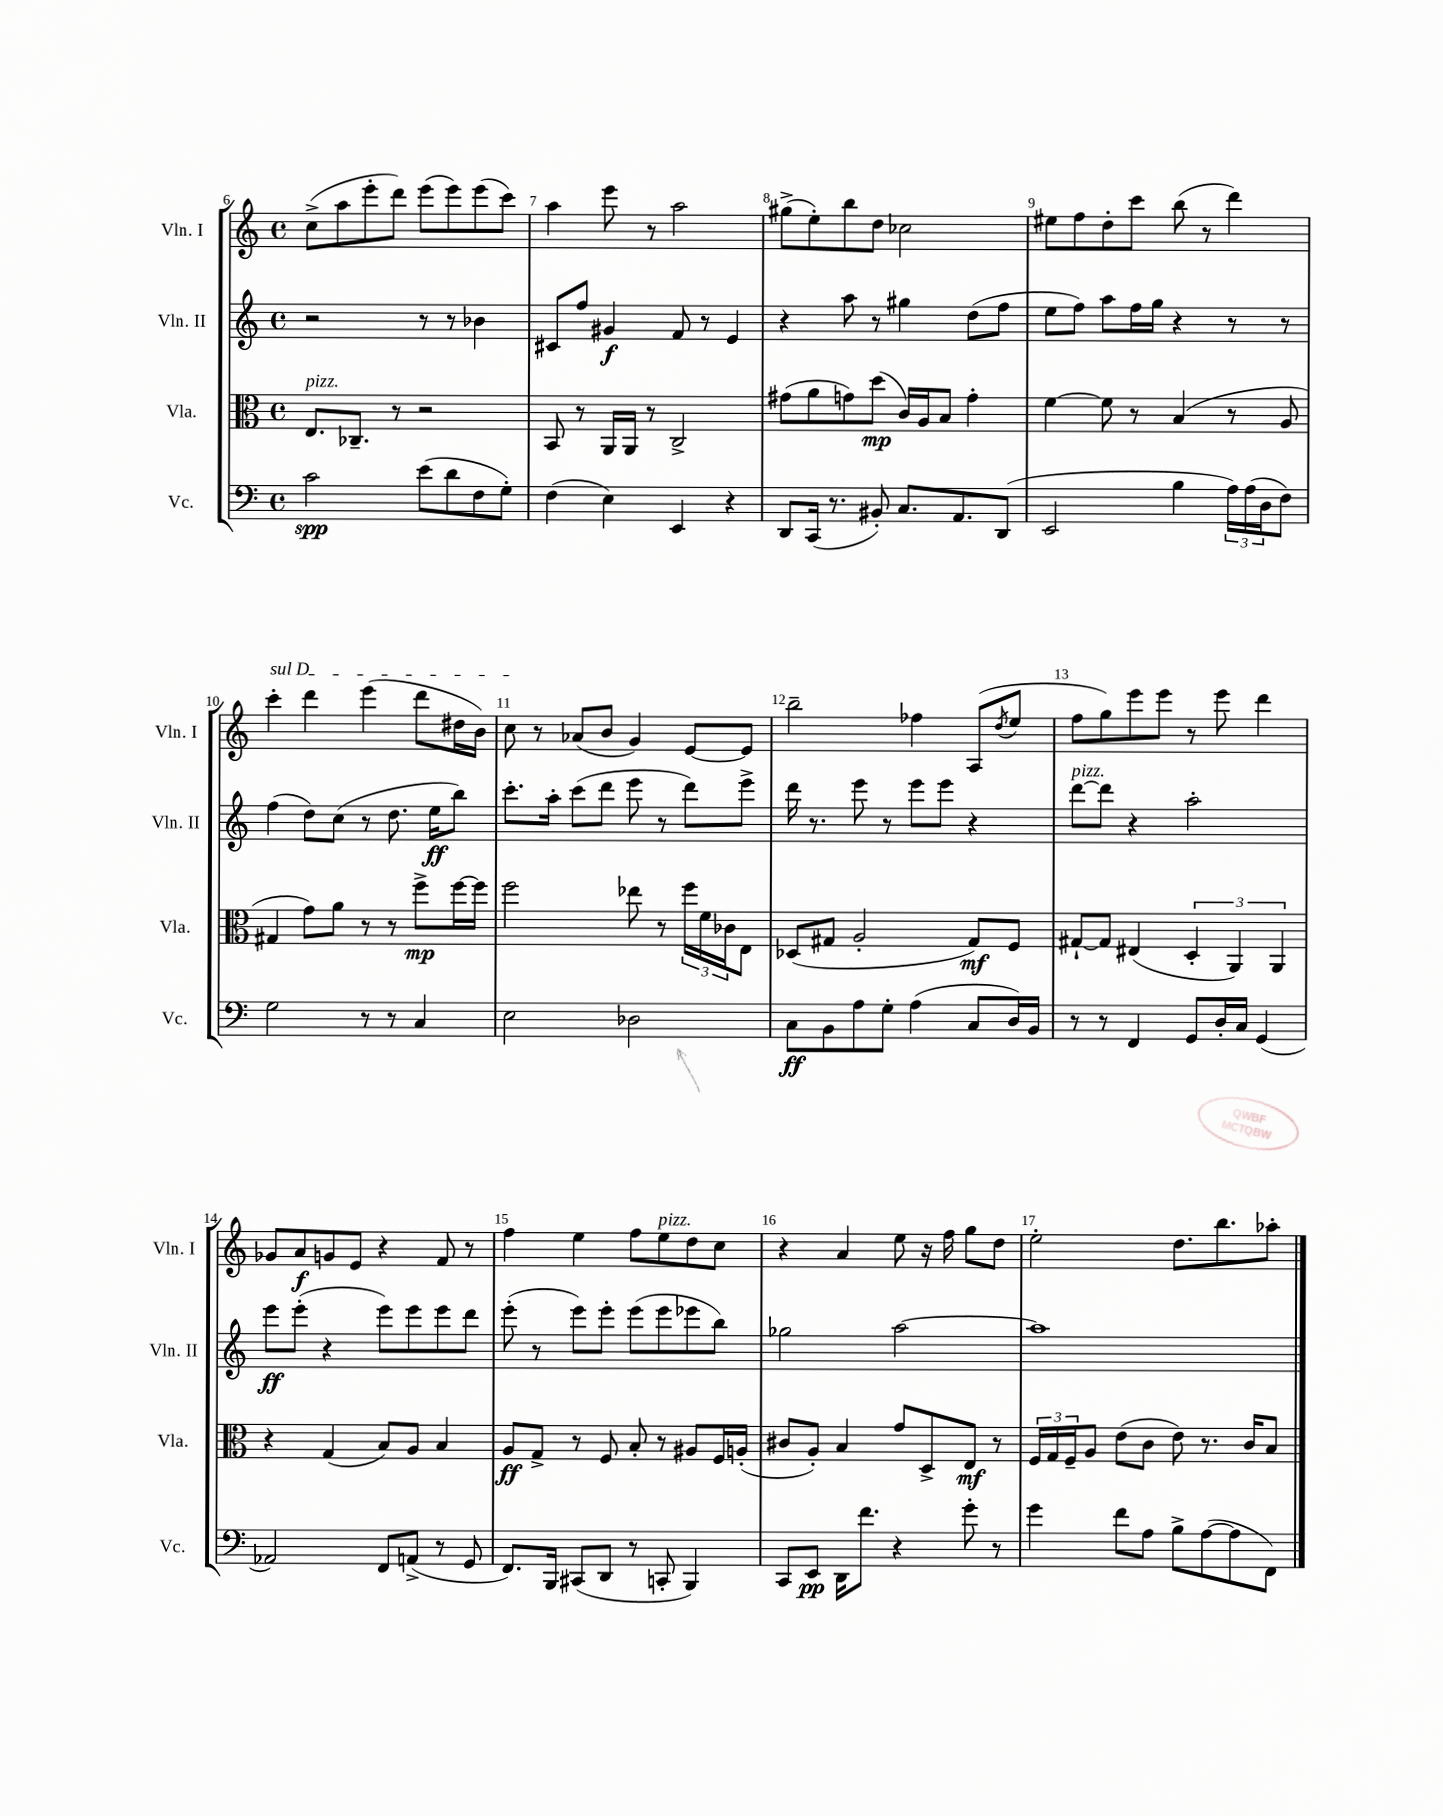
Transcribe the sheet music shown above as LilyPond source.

<<
\new StaffGroup <<
\new Staff = "s0" \with { instrumentName = "Vln. I" shortInstrumentName = "Vln. I" } {
    \clef treble \key c \major \defaultTimeSignature \time 4/4
    c''8->( a''8 e'''8-. d'''8) e'''8( e'''8) e'''8( c'''8) |
    a''4 e'''8 r8 a''2 |
    gis''8->( e''8-.) b''8 d''8 ces''2 |
    eis''8 f''8 d''8-. c'''8 b''8( r8 d'''4) |
    \once \override TextSpanner.bound-details.left.text = \markup { \italic "sul D" } c'''4-.\startTextSpan d'''4 e'''4( d'''8 dis''16 b'16) |
    c''8\stopTextSpan r8 aes'8( b'8 g'4) e'8~ e'8 |
    b''2-- fes''4 a8( \acciaccatura { d''8 } e''8 |
    f''8 g''8) e'''8 e'''8 r8 e'''8 d'''4 |
    ges'8 a'8\f g'8 e'8 r4 f'8 r8 |
    f''4 e''4 f''8 e''8^\markup { \italic "pizz." } d''8 c''8 |
    r4 a'4 e''8 r16 f''16 g''8 d''8 |
    e''2-. d''8. b''8. aes''8-. \bar "|." |
}
\new Staff = "s1" \with { instrumentName = "Vln. II" shortInstrumentName = "Vln. II" } {
    \clef treble \key c \major \defaultTimeSignature \time 4/4
    r2 r8 r8 bes'4 |
    cis'8 f''8 gis'4\f f'8 r8 e'4 |
    r4 a''8 r8 gis''4 d''8( f''8 |
    e''8 f''8) a''8 f''16 g''16 r4 r8 r8 |
    f''4( d''8) c''8( r8 d''8. e''16\ff b''8) |
    c'''8.-. a''16-. c'''8( d'''8 e'''8 r8 d'''8) e'''8-> |
    d'''16 r8. e'''8 r8 e'''8 e'''8 r4 |
    d'''8~^\markup { \italic "pizz." } d'''8 r4 a''2-. |
    e'''8\ff e'''8-.( r4 e'''8) e'''8 e'''8 d'''8 |
    e'''8-.( r8 e'''8) e'''8-. e'''8( e'''8 ees'''8 b''8) |
    ges''2 a''2~ |
    a''1 \bar "|." |
}
\new Staff = "s2" \with { instrumentName = "Vla." shortInstrumentName = "Vla." } {
    \clef alto \key c \major \defaultTimeSignature \time 4/4
    e8.^\markup { \italic "pizz." } ces8.-- r8 r2 |
    b,8 r8 a,16 a,16 r8 c2-> |
    gis'8( a'8 g'8) d''8\mp( c'16) a16 b8 g'4-. |
    f'4~ f'8 r8 b4( r8 a8 |
    gis4 g'8) a'8 r8 r8 f''8->\mp f''16~ f''16 |
    f''2 ees''8 r8 \tuplet 3/2 { f''16 f'16 ces'16 } e8 |
    des8( gis8 a2-. gis8\mf) f8 |
    gis8~-! gis8 eis4( \tuplet 3/2 { d4-. a,4) a,4 } |
    r4 g4( b8) a8 b4 |
    a8\ff g8-> r8 f8 b8-. r8 ais8 f16 a16-.( |
    cis'8 a8-.) b4 g'8 d8-> e8\mf r8 |
    \tuplet 3/2 { f16 g16 f16-- } a8 e'8( c'8 e'8) r8. c'16 b8 \bar "|." |
}
\new Staff = "s3" \with { instrumentName = "Vc." shortInstrumentName = "Vc." } {
    \clef bass \key c \major \defaultTimeSignature \time 4/4
    c'2\spp e'8( d'8 f8 g8-.) |
    f4( e4) e,4 r4 |
    d,8 c,16( r8. bis,8-.) c8. a,8. d,8( |
    e,2 b4 \tuplet 3/2 { a16) a16( d16 } f8) |
    g2 r8 r8 c4 |
    e2 des2 |
    c8\ff b,8 a8 g8-. a4( c8 d16) b,16 |
    r8 r8 f,4 g,8 d16-. c16 g,4( |
    aes,2) f,8 a,8->( r8 g,8 |
    f,8.) b,,16 cis,8( d,8 r8 c,8-. b,,4) |
    c,8 e,8\pp d,16 f'8. r4 g'8-. r8 |
    g'4 f'8 a8 b8-> a8~( a8 f,8) \bar "|." |
}
>>
>>
\layout { \context { \Score currentBarNumber = #6 \override BarNumber.break-visibility = ##(#f #t #t) barNumberVisibility = #all-bar-numbers-visible } }
